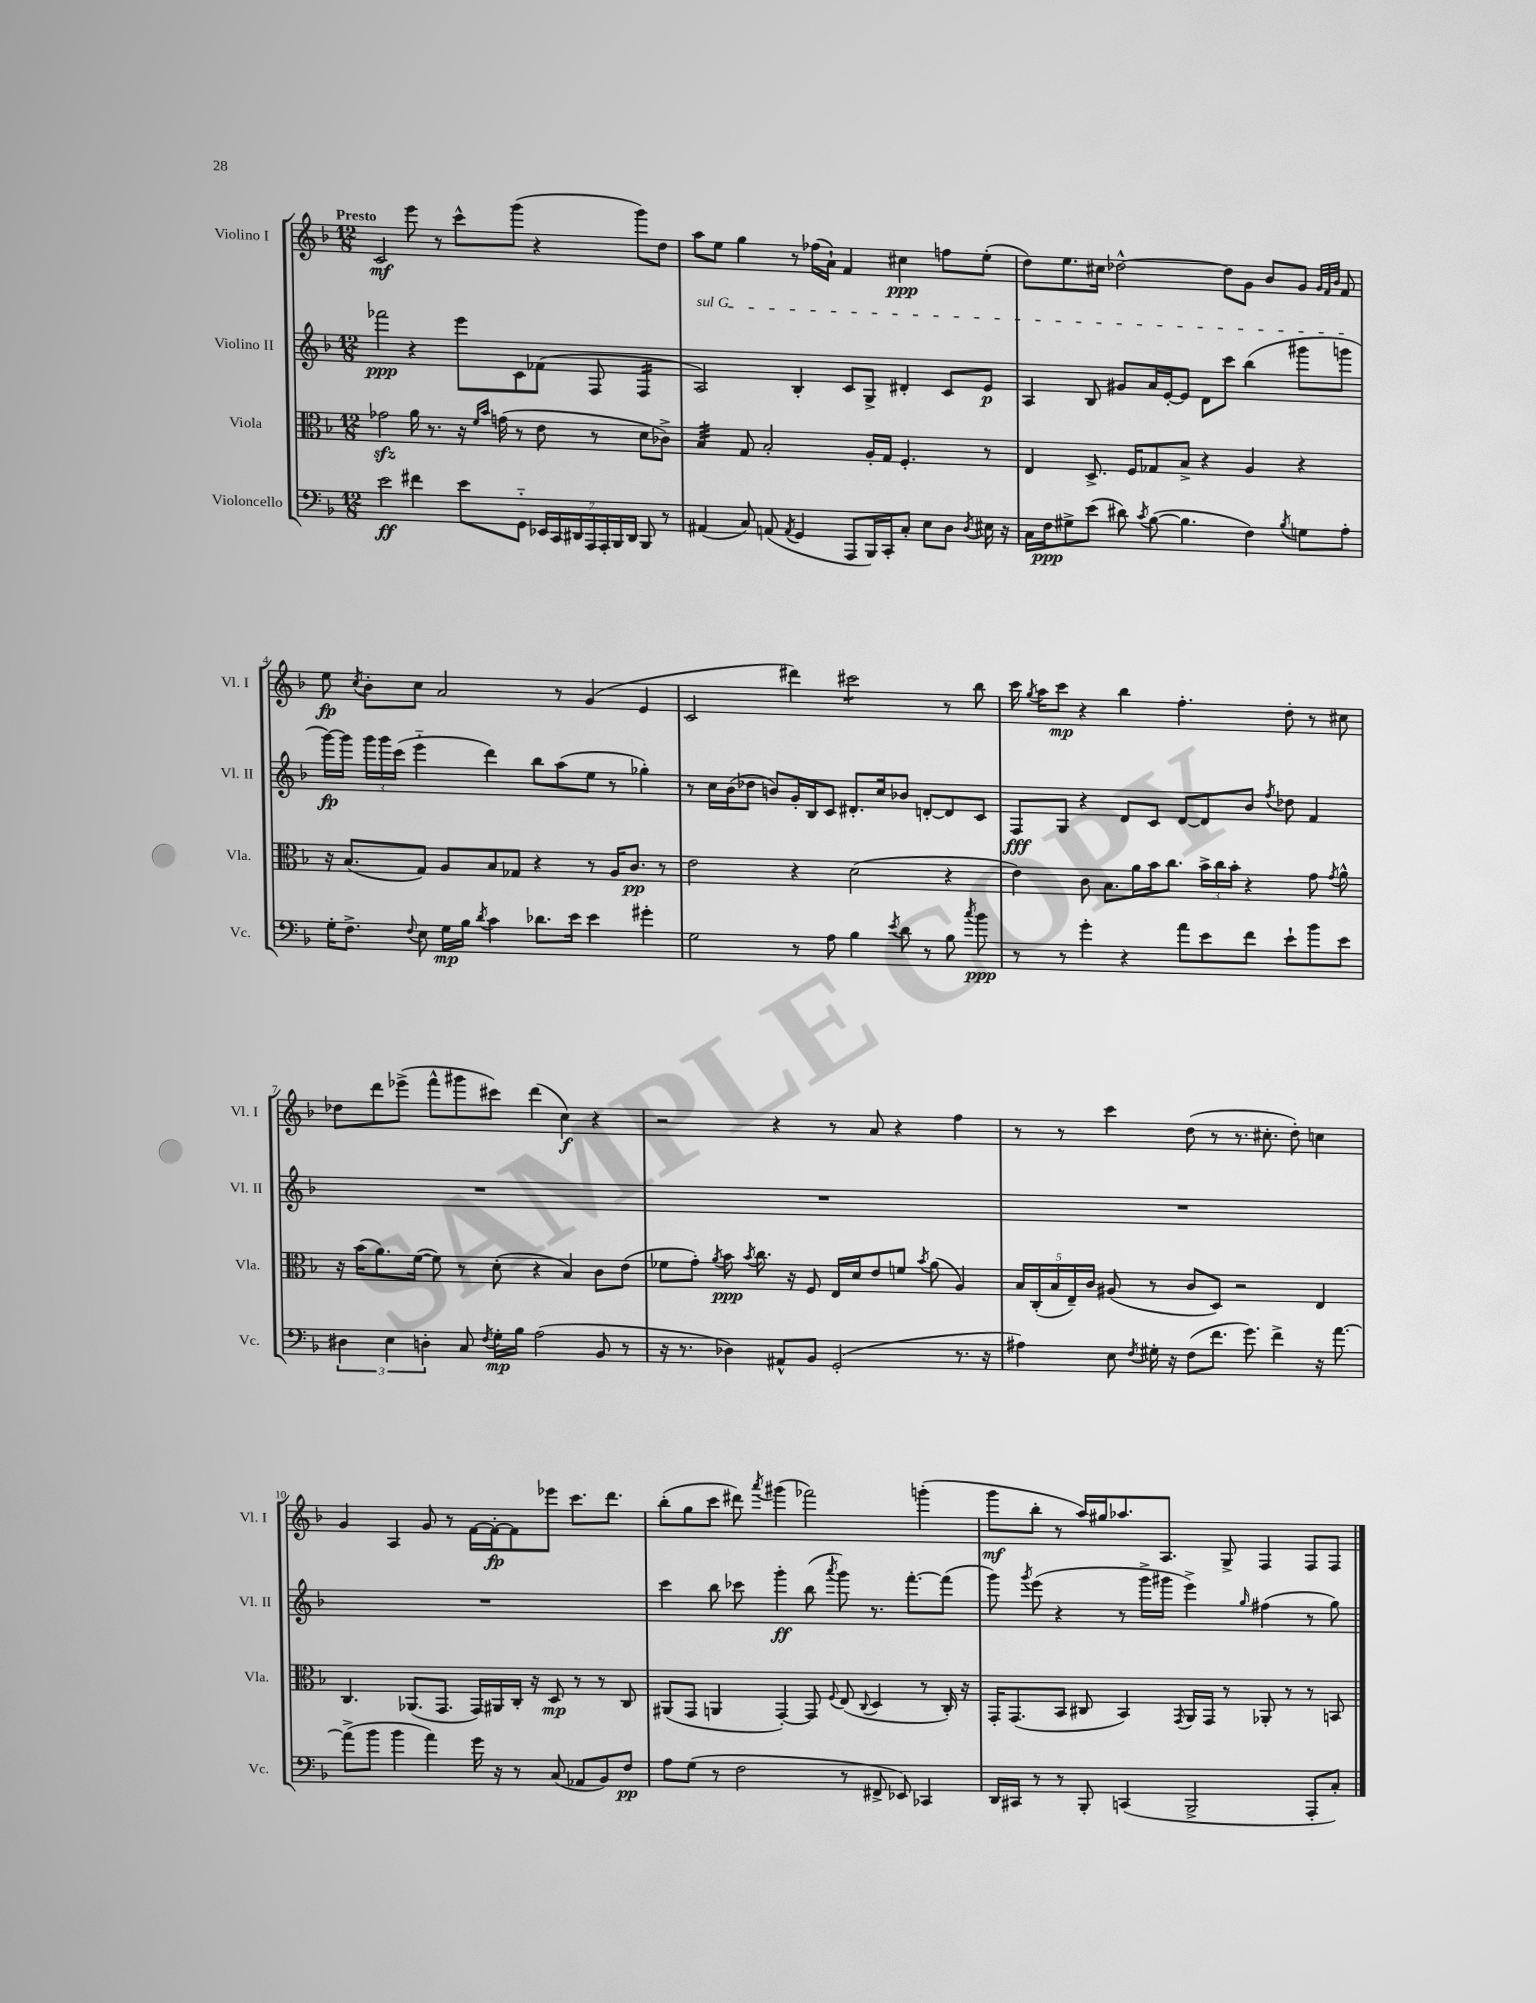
<<
\new StaffGroup <<
\new Staff = "s0" \with { instrumentName = "Violino I" shortInstrumentName = "Vl. I" } {
    \clef treble \key f \major \numericTimeSignature \time 12/8 \tempo "Presto"
    \autoBeamOff c'2\mf e'''8 r8 c'''8[-^ g'''8]( r4 g'''8[) d''8] |
    a''8[ e''8] g''4 r8 fes''16[( a'16]-!) f'4 cis''4\ppp f''8[ e''8]-.( |
    d''8[) e''8. cis''16] des''2~-^ des''8[ g'8] bes'8[ g'8] \grace { g'32[ f'32 bes'32] } f'8 |
    e''8\fp \acciaccatura { c''8 } bes'8[-. c''8] a'2 r8 g'4( e'4 |
    c'2 dis'''4) cis'''2:8 r8 bes''8 |
    c'''16 \acciaccatura { g''8 } a''16[ c'''8]\mp r4 bes''4 f''4.-. d''8-. r8 cis''8 |
    des''8[ d'''8 ees'''8]->( f'''8[-^ gis'''8 cis'''8]) d'''4( c''4\f) r4 |
    r2 r4 r8 a'8 r4 f''4 |
    r8 r8 c'''4 d''8( r8 r8. cis''8.-. d''8-.) c''4 |
    g'4 a4 g'8 r8 f'16[~ f'16~-.\fp f'8 ees'''8] c'''8.[ d'''8.] |
    bes''8[-.( g''8 c'''8] dis'''8) \acciaccatura { a'''8 } gis'''4( fes'''2) g'''4-.( |
    g'''8[\mf bes''8]-. r8 a''16[) gis''16 aes''8. a8.] g8-> f4 f8[ f8] \bar "|." |
}
\new Staff = "s1" \with { instrumentName = "Violino II" shortInstrumentName = "Vl. II" } {
    \clef treble \key f \major \numericTimeSignature \time 12/8
    \autoBeamOff fes'''2\ppp r4 e'''8[ c'8 fes'8]( f8 f4:16 |
    \once \override TextSpanner.bound-details.left.text = \markup { \italic "sul G" } a2\startTextSpan) bes4-. c'8[ g8]-> dis'4-. c'8[ e'8]\p |
    a4 bes8 gis'8[ a'16 e'16~-. e'8] d'8[ c'''8] bes''4( gis'''8[ g'''8]\stopTextSpan |
    g'''16[~\fp) g'''16] \tuplet 3/2 { g'''16[ g'''16 c'''16]( } e'''4-_ d'''4) bes''8[ a''8( e''8] r8 ges''4-.) |
    r8 c''16[ bes'16( des''8] b'8[) g'16-. bes16 c'8] dis'8.[-. c''16 bes'8] d'8[~-. d'8 c'8] |
    f8[\fff g8] r4 d'8[ c'8] d'8[~ d'8 bes'8] \acciaccatura { f''8 } des''8 f'4 |
    R1. |
    R1. |
    R1. |
    R1. |
    c'''4 bes''8 ces'''8 g'''4-.\ff bes''8( \acciaccatura { a'''8 } g'''8) r8. f'''8.[~-. f'''8]( |
    g'''8) \acciaccatura { g'''8 } e'''8( r4 r8 g'''16[-> gis'''16] e'''4->) \grace { g''16 } fis''4( r8 g''8) \bar "|." |
}
\new Staff = "s2" \with { instrumentName = "Viola" shortInstrumentName = "Vla." } {
    \clef alto \key f \major \numericTimeSignature \time 12/8
    \autoBeamOff ges'2\sfz a'16 r8. r16 \grace { f'16[ bes'16] } g'16( r8 e'8 r8 d'8[ ces'8]->) |
    bes4:32 g8 bes2-. a16[-. g16] f4.-. r8 |
    e4 d8.-> f16[ ges8 bes8]-> r4 a4 r4 |
    r16 bes8.[( g8]) a8[ bes8 ges8] r4 r8 a16[ c'8.]\pp r8 |
    e'2 r4 d'2( r4 |
    e'4) c'8 bes8.[ a'16 bes'16 c''8.] \tuplet 3/2 { bes'16[-> c''16 bes'16]-. } r4 g'8 \acciaccatura { g'8 } a'8-^ |
    r16 bes'16[( a'8.) f'16]~( f'8) r8 d'8-.( r4 bes4) c'8[ e'8]( |
    fes'8[ g'8]-.) \acciaccatura { a'8 } bes'8\ppp \acciaccatura { bes'8 } c''8. r16 f8 e16[ d'16 e'8 f'8] \acciaccatura { bes'8 } a'8( a4) |
    \tuplet 5/4 { bes16[ c16-.( bes16 e16--) c'16] } ais8( r8 c'8[ d8]) r2 e4 |
    c4. aes,8.[( g,8.] g,16[) ais,16 c16]-. r16 d8\mp r8 r8 c8 |
    ais,8[( g,8] a,4 g,4~-.) g,8 \appoggiatura { f8 } e8( \appoggiatura { c8 } d4 r8 c16-.) r16 |
    g,16[-. g,8.( bes,8] cis8 bes,4) \acciaccatura { g,8 } a,16[ g,16] r8 aes,8-. r8 r8 b,8 \bar "|." |
}
\new Staff = "s3" \with { instrumentName = "Violoncello" shortInstrumentName = "Vc." } {
    \clef bass \key f \major \numericTimeSignature \time 12/8
    \autoBeamOff e'2\ff fis'4 e'8[ g,8]-_ \tuplet 7/4 { ees,16[ c,16 dis,16 a,,16 a,,16-. bes,,16 dis,16] } bes,,8 r8 |
    ais,4( c8) a,8( \acciaccatura { a,8 } g,4 a,,8[ bes,,16) c,16-. c8]-. e8[ d8] \acciaccatura { d8 } eis16 r16 |
    c16[ f16\ppp gis8-> e'8]( dis'8) \acciaccatura { c'8 } bes8~( bes4. f4) \acciaccatura { bes8 } g8[ a8]-. |
    g16[-. f8.]-> \appoggiatura { f8 } e8 g16[\mp bes16] \acciaccatura { d'8 } c'4 des'8.[ e'16] e'4 gis'4-. |
    g2 r8 a8 bes4 \acciaccatura { e'8 } d'8 r8 bes8 \acciaccatura { c''8 } bes'8\ppp |
    r8 r8 g'4-. r4 a'8[ e'8 f'8] e'8[-! bes'8 e'8] |
    \tuplet 3/2 { dis4 e4 d4-. } c8 \acciaccatura { f8 } g16[-.\mp bes16] a2( bes,8 r8 |
    r16 r8. des4) ais,8[-^ bes,8] g,2-.( r8. r16 |
    ais4) e8 \acciaccatura { f8 } gis16-. r16 f8[( f'8.] g'8.) f'4-> r16 a'8.~ |
    a'8[->( bes'8] bes'4 a'4) g'16 r16 r8 c8( aes,8[ bes,8) f8]\pp |
    a8[ g8]( r8 f2 r8 fis,8-> ees,8) ces,4 |
    d,16[ cis,16] r8 r8 bes,,8-. c,4( bes,,2-> a,,8[-. c8]-.) \bar "|." |
}
>>
>>
